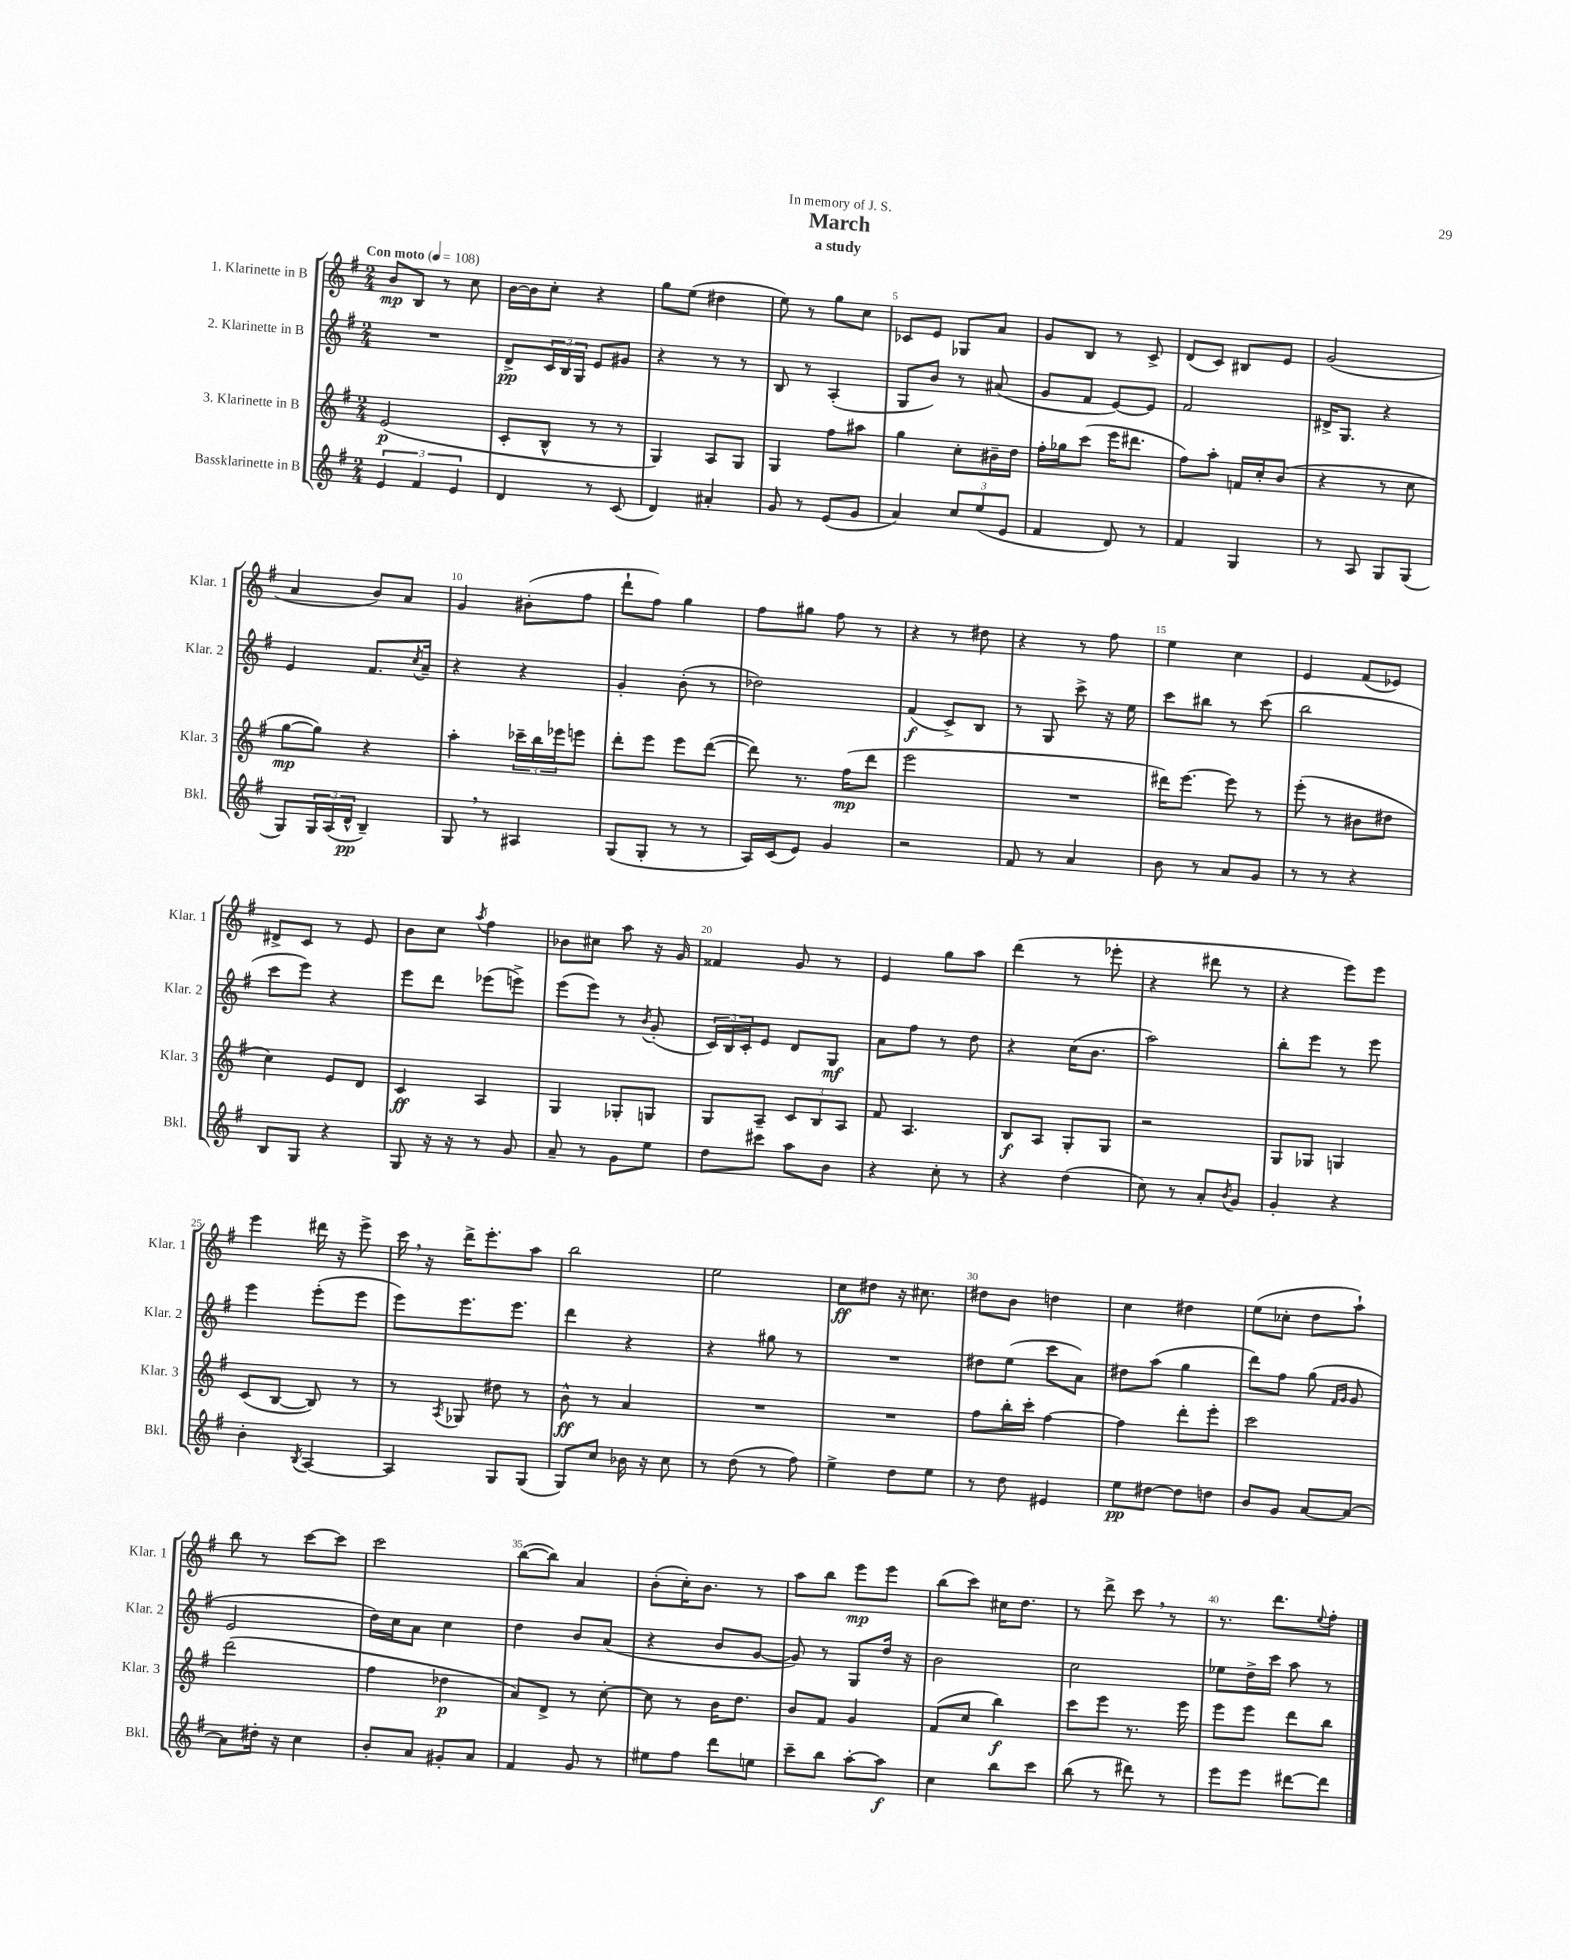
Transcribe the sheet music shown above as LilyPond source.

\header { title = "March" subtitle = "a study" dedication = "In memory of J. S." }
<<
\new StaffGroup <<
\new Staff = "s0" \with { instrumentName = "1. Klarinette in B" shortInstrumentName = "Klar. 1" } {
    \clef treble \key g \major \numericTimeSignature \time 2/4 \tempo "Con moto" 4 = 108
    b'8\mp b8 r8 c''8 |
    b'16~ b'16 c''8-. r4 |
    g''8 e''8( dis''4 |
    e''8) r8 g''8 c''8 |
    ces'8 e'8 ges8 a'8 |
    g'8 b8 r8 c'8-> |
    d'8( c'8) bis8 e'8 |
    g'2( |
    a'4 b'8) a'8 |
    g'4 bis'8-.( fis''8 |
    d'''8-! fis''8) g''4 |
    fis''8 gis''8 fis''8 r8 |
    r4 r8 dis''8 |
    r4 r8 fis''8 |
    e''4 c''4 |
    e'4 fis'8( ees'8) |
    dis'8-> c'8 r8 e'8 |
    b'8 c''8 \acciaccatura { a''8 } fis''4 |
    bes'8 cis''8 a''8 r16 g'16 |
    fisis'4 g'8 r8 |
    e'4 g''8 a''8 |
    d'''4( r8 ees'''8-. |
    r4 dis'''8 r8 |
    r4 e'''8) e'''8 |
    e'''4 dis'''16 r16 e'''8-> |
    c'''16 \breathe r16 d'''16-> e'''8.-. a''8 |
    b''2 |
    e''2 |
    c''8\ff dis''8 r16 cis''8. |
    dis''8 b'8 d''4 |
    c''4 dis''4 |
    e''8( ces''8-. d''8 a''8-!) |
    b''8 r8 c'''8~ c'''8 |
    c'''2 |
    b''8~( b''8) a'4 |
    b'8-.( c''16-.) b'8. r8 |
    a''8 b''8 e'''8\mp e'''8 |
    b''8( c'''8) cis''16 d''8. |
    r8 d'''8-> c'''8 \breathe r8 |
    r8. d'''8. \appoggiatura { e''8 } fis''8-. \bar "|." |
}
\new Staff = "s1" \with { instrumentName = "2. Klarinette in B" shortInstrumentName = "Klar. 2" } {
    \clef treble \key g \major \numericTimeSignature \time 2/4
    R2 |
    d'8->\pp \tuplet 3/2 { c'16 b16 g16 } e'8 gis'8 |
    r4 r8 r8 |
    b8 r8 a4-.( |
    g8 b'8) r8 ais'8( |
    g'8 fis'8 e'8~) e'8 |
    fis'2 |
    dis'16-> g8. r4 |
    e'4 fis'8. \acciaccatura { c''8 } a'16-- |
    r4 r4 |
    g'4-. b'8-.( r8 |
    des''2) |
    fis'4\f( c'8->) b8 |
    r8 g8 c'''8-> r16 e''16 |
    c'''8 bis''8 r8 c'''8( |
    b''2 |
    c'''8 e'''8) r4 |
    e'''8 d'''8 ees'''8( e'''8->) |
    e'''8( e'''8) r8 \acciaccatura { b'8 } g'8-.( |
    \tuplet 3/2 { c'16) b16 c'16-. } e'8 d'8 g8\mf |
    a'8 fis''8 r8 d''8 |
    r4 c''16( b'8. |
    a''2) |
    b''8-. e'''8 r8 e'''8 |
    e'''4 e'''8-.( e'''8 |
    e'''8) e'''8. e'''8. |
    d'''4 r4 |
    r4 gis''8 r8 |
    R2 |
    dis''8 e''8( c'''8 a'8) |
    dis''8 a''8( g''4 |
    d'''8) fis''8 g''8( \grace { fis'16 g'16 } g'8 |
    e'2 |
    d''16) c''16 a'8 c''4 |
    d''4 b'8 a'8( |
    r4 b'8 g'8~ |
    g'8) r8 g8 d''16 r16 |
    b'2 |
    c''2 |
    ees''8 d''16-> c'''16 a''8 r8 \bar "|." |
}
\new Staff = "s2" \with { instrumentName = "3. Klarinette in B" shortInstrumentName = "Klar. 3" } {
    \clef treble \key g \major \numericTimeSignature \time 2/4
    e'2\p( |
    c'8-. b8-^ r8 r8 |
    g4) a8 g8 |
    g4 fis''8 ais''8 |
    g''4 c''8-. bis'16-- d''16 |
    fis''16-. ges''16 c'''8( e'''16 dis'''8. |
    fis''8) a''8-. f'16 c''16-. b'8( |
    r4 r8 c''8 |
    g''8~\mp g''8) r4 |
    a''4-. \tuplet 3/2 { ces'''16-- b''16 ees'''16 } e'''8 |
    d'''8-. e'''8 e'''8 d'''8~( |
    d'''8) r8. fis''16\mp( d'''8 |
    e'''2 |
    R2 |
    dis'''16) e'''8.~ e'''8 r8 |
    e'''8-.( r8 bis'8 dis''8 |
    c''4) e'8 d'8 |
    c'4\ff a4 |
    g4 ges8-. g8 |
    g8 a8-- \tuplet 3/2 { c'8 b8 a8 } |
    fis'8 a4. |
    b8\f a8 g8-. g8 |
    r2 |
    g8 ges8 g4 |
    c'8( b8~ b8) r8 |
    r8 \acciaccatura { a8 } ges8 dis''8 r8 |
    b'8-^\ff r8 a'4 |
    R2 |
    R2 |
    fis''8 b''16-. c'''16-. fis''4~ |
    fis''4 d'''8-. e'''8-. |
    c'''2 |
    d'''2( |
    fis''4 des''4\p |
    a'8) d'8-> r8 c''8~-. |
    c''8 r8 b'16 d''8. |
    b'8 fis'8 g'4 |
    fis'8( c''8 b''4\f) |
    c'''8 e'''8 r8. e'''16 |
    e'''8 e'''8 d'''8 b''8 \bar "|." |
}
\new Staff = "s3" \with { instrumentName = "Bassklarinette in B" shortInstrumentName = "Bkl." } {
    \clef treble \key g \major \numericTimeSignature \time 2/4
    \tuplet 3/2 { e'4 fis'4 e'4 } |
    d'4 r8 c'8( |
    d'4) ais'4-. |
    g'8 r8 e'8( g'8 |
    a'4) \tuplet 3/2 { c''8 e''8( e'8 } |
    fis'4 d'8) r8 |
    fis'4 g4 |
    r8 a8 g8 g8( |
    g8) \tuplet 3/2 { g16 a16( d'16-^\pp } b4--) |
    g8 \breathe r8 ais4 |
    g8( g8-. r8 r8 |
    a16) c'16( e'8) g'4 |
    r2 |
    fis'8 r8 a'4 |
    b'8 r8 a'8 g'8 |
    r8 r8 r4 |
    b8 g8 r4 |
    g8 r16 r16 r8 g'8 |
    a'8-- r8 g'8 e''8 |
    d''8 cis'''8 a''8 b'8 |
    r4 c''8-. r8 |
    r4 d''4( |
    c''8) r8 a'8-. \acciaccatura { b'8 } g'8 |
    g'4-. r4 |
    b'4-. \acciaccatura { b8 } a4~ |
    a4 g8 g8( |
    g8) c''8 bes'16 r16 c''8 |
    r8 d''8( r8 fis''8) |
    e''4-> d''8 e''8 |
    r8 d''8 eis'4 |
    e''8\pp dis''8~ dis''8 d''8 |
    b'8 g'8 a'8~ a'8~ |
    a'8 dis''16-. r16 c''4 |
    b'8-. a'8 gis'8-. a'8 |
    fis'4 g'8 r8 |
    eis''8 fis''8 d'''8 e''8 |
    c'''8-- b''8 a''8~-. a''8\f |
    c''4 b''8 c'''8 |
    b''8( r8 dis'''8) r8 |
    e'''8 e'''8 dis'''8~ dis'''8 \bar "|." |
}
>>
>>
\layout { \context { \Score \override BarNumber.break-visibility = ##(#f #t #t) barNumberVisibility = #(every-nth-bar-number-visible 5) } }
